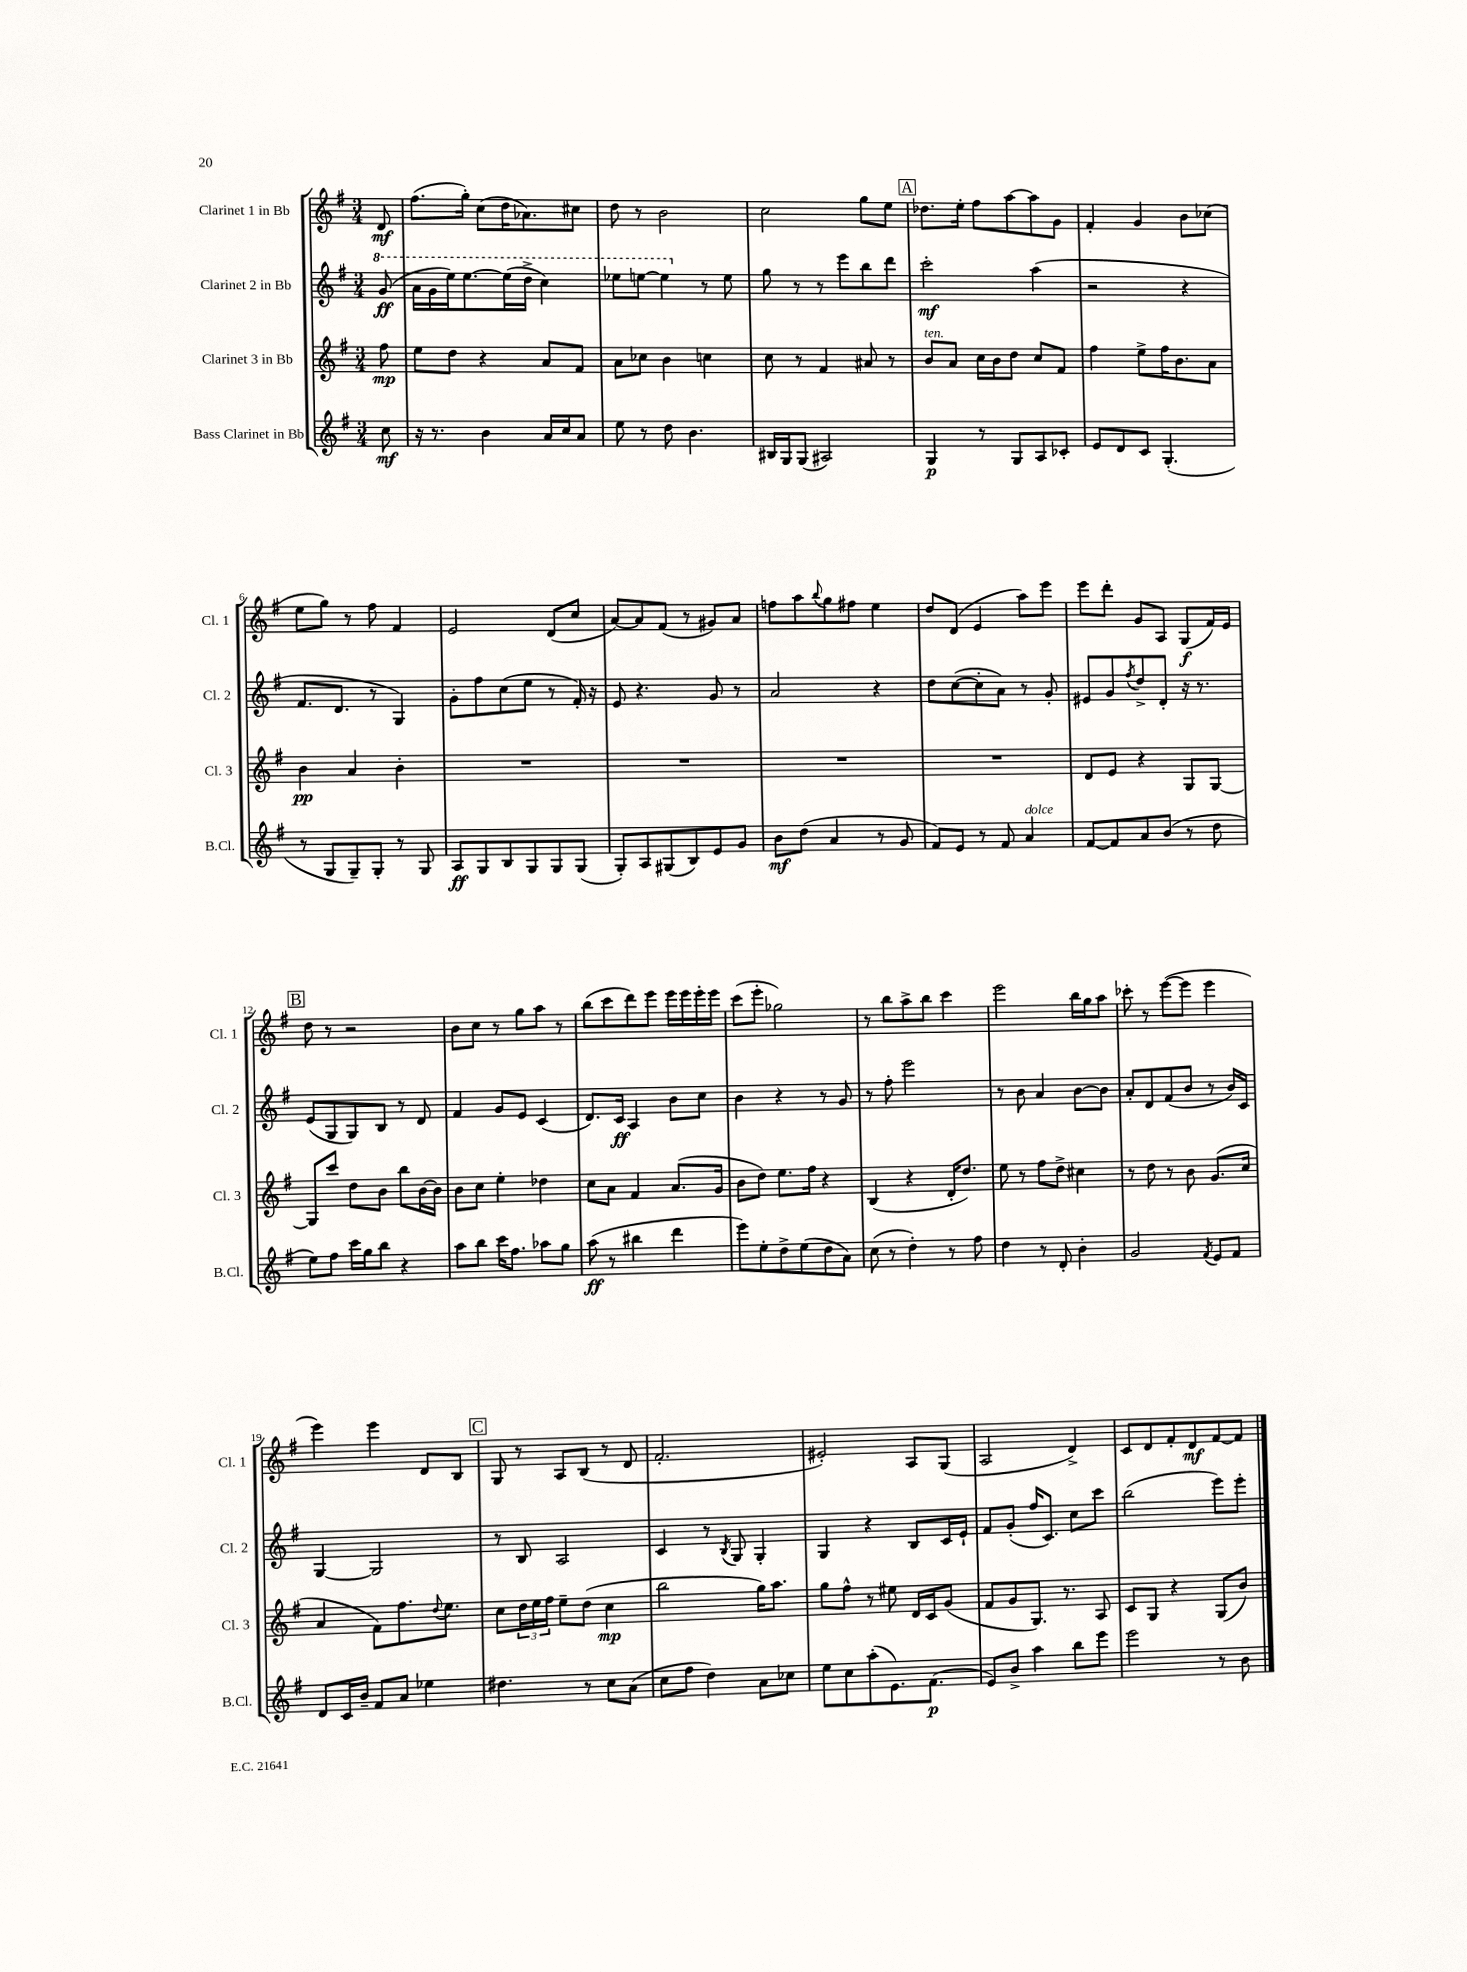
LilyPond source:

<<
\new StaffGroup <<
\new Staff = "s0" \with { instrumentName = "Clarinet 1 in Bb" shortInstrumentName = "Cl. 1" } {
    \clef treble \key g \major \numericTimeSignature \time 3/4 \partial 8
    d'8\mf |
    fis''8.( g''16-.) c''8( d''16 aes'8.) cis''8 |
    d''8 r8 b'2 |
    c''2 g''8 e''8 |
    \mark \markup { \box "A" } des''8. e''16-. fis''8 a''8~ a''8 g'8 |
    fis'4-. g'4 b'8 ces''8( |
    e''8 g''8) r8 fis''8 fis'4 |
    e'2 d'8( c''8 |
    a'8~) a'8 fis'8( r8 gis'8) a'8 |
    f''8 a''8 \appoggiatura { b''8 } g''8 fis''8 e''4 |
    d''8 d'8( e'4 a''8) e'''8 |
    e'''8 d'''8-. g'8 a8 g8\f( fis'16) e'16 |
    \mark \markup { \box "B" } d''8 r8 r2 |
    b'8 c''8 r8 g''8 a''8 r8 |
    b''8( c'''8 d'''8) e'''8 e'''16 e'''16 e'''16-. e'''16 |
    c'''8( e'''8-. ges''2) |
    r8 b''8 a''8-> b''8 c'''4 |
    e'''2 b''16 g''16 a''8 |
    ces'''8-. r8 e'''8~( e'''8 e'''4 |
    e'''4) e'''4 d'8 b8 |
    \mark \markup { \box "C" } g8 r8 a8 b8( r8 d'8 |
    fis'2.-. |
    eis'2-.) a8 g8( |
    a2 d'4->) |
    c'8 d'8 fis'8-. d'8\mf fis'8~ fis'8 \bar "|." |
}
\new Staff = "s1" \with { instrumentName = "Clarinet 2 in Bb" shortInstrumentName = "Cl. 2" } {
    \clef treble \key g \major \numericTimeSignature \time 3/4 \partial 8
    \ottava #1 g''8\ff( |
    a''16 g''16 e'''16) e'''8.~ e'''16( d'''16-> c'''4) |
    ees'''8 e'''8~ e'''4 \ottava #0 r8 e''8 |
    g''8 r8 r8 e'''8 b''8 d'''8 |
    \mark \markup { \box "A" } c'''2-.\mf a''4( |
    r2 r4 |
    fis'8. d'8. r8 g4) |
    g'8-. fis''8 c''8( e''8 r8 fis'16-.) r16 |
    e'8 r4. g'8 r8 |
    a'2 r4 |
    d''8 c''8~( c''8-. a'8) r8 g'8-. |
    eis'8 g'8 \acciaccatura { fis''8 } d''8-> d'8-. r16 r8. |
    \mark \markup { \box "B" } e'8( g8 g8) b8 r8 d'8 |
    fis'4 g'8 e'8 c'4( |
    d'8.) c'16\ff a4 b'8 c''8 |
    b'4 r4 r8 g'8 |
    r8 fis''8-. e'''2 |
    r8 b'8 a'4 b'8~ b'8 |
    a'8-. d'8 fis'8( b'8 r8 b'16) c'16 |
    g4~ g2 |
    \mark \markup { \box "C" } r8 b8 a2 |
    c'4 r8 \acciaccatura { b8 } g8 g4-. |
    g4 r4 b8 c'16 e'16-! |
    fis'8 g'8-.( fis''16 c'8.) c''8 c'''8 |
    b''2( e'''8) e'''8-. \bar "|." |
}
\new Staff = "s2" \with { instrumentName = "Clarinet 3 in Bb" shortInstrumentName = "Cl. 3" } {
    \clef treble \key g \major \numericTimeSignature \time 3/4 \partial 8
    fis''8\mp |
    e''8 d''8 r4 a'8 fis'8 |
    a'8 ces''8 b'4 c''4 |
    c''8 r8 fis'4 ais'8 r8 |
    \mark \markup { \box "A" } b'8^\markup { \italic "ten." } a'8 c''16 b'16 d''8 c''8 fis'8 |
    fis''4 e''8-> fis''16 b'8. a'8 |
    b'4\pp a'4 b'4-. |
    R2. |
    R2. |
    R2. |
    R2. |
    d'8 e'8 r4 g8 g8~ |
    \mark \markup { \box "B" } g8 c'''8 d''8 b'8 b''8 b'16~ b'16 |
    b'8 c''8 e''4-. des''4 |
    c''8 a'8 fis'4 a'8.( g'16 |
    b'8 d''8) e''8. fis''16 r4 |
    b4( r4 d'16-. d''8.) |
    e''8 r8 fis''8 d''8-> cis''4 |
    r8 d''8 r8 b'8 g'8.( c''16 |
    a'4 fis'8) fis''8. \appoggiatura { d''8 } e''8. |
    \mark \markup { \box "C" } c''8 \tuplet 3/2 { d''16 e''16 fis''16 } e''8-- d''8( c''4\mp |
    b''2 g''16) a''8. |
    g''8 fis''8-^ r8 eis''8 d'16 c'16 g'8( |
    fis'8 g'8 g8.) r8. a8 |
    c'8 g8 r4 g8( b'8) \bar "|." |
}
\new Staff = "s3" \with { instrumentName = "Bass Clarinet in Bb" shortInstrumentName = "B.Cl." } {
    \clef treble \key g \major \numericTimeSignature \time 3/4 \partial 8
    c''8\mf |
    r16 r8. b'4 a'16 c''16 a'8 |
    e''8 r8 d''8 b'4. |
    bis16 g16 g8( ais2) |
    \mark \markup { \box "A" } g4\p r8 g8 a8 ces'8-. |
    e'8 d'8 c'8 g4.-.( |
    r8 g8 g8--) g8-. r8 g8 |
    a8\ff g8 b8 g8 g8 g8( |
    g8-.) a8 gis8( b8) e'8 g'8 |
    b'8\mf d''8( a'4 r8 g'8 |
    fis'8) e'8 r8 fis'8 a'4^\markup { \italic "dolce" } |
    fis'8~ fis'8 a'8 b'8( r8 d''8 |
    \mark \markup { \box "B" } e''8) fis''8 c'''16 g''16 b''8 r4 |
    a''8 b''8 c'''16 fis''8. aes''8 g''8 |
    a''8\ff( r8 bis''4 d'''4 |
    e'''8) e''8-. d''8-> e''8( d''8 a'8) |
    c''8( r8 d''4-.) r8 fis''8 |
    d''4 r8 d'8-. b'4-. |
    g'2 \acciaccatura { fis'8 } e'8 fis'8 |
    d'8 c'16 b'16-- fis'8 a'8 ees''4 |
    \mark \markup { \box "C" } dis''4. r8 c''8 a'8( |
    c''8 fis''8 d''4) a'8 ces''8 |
    e''8 c''8 a''8-.( e'8.) fis'8.\p( |
    e'8) b'8-> a''4 b''8 e'''8 |
    e'''2 r8 b'8 \bar "|." |
}
>>
>>
